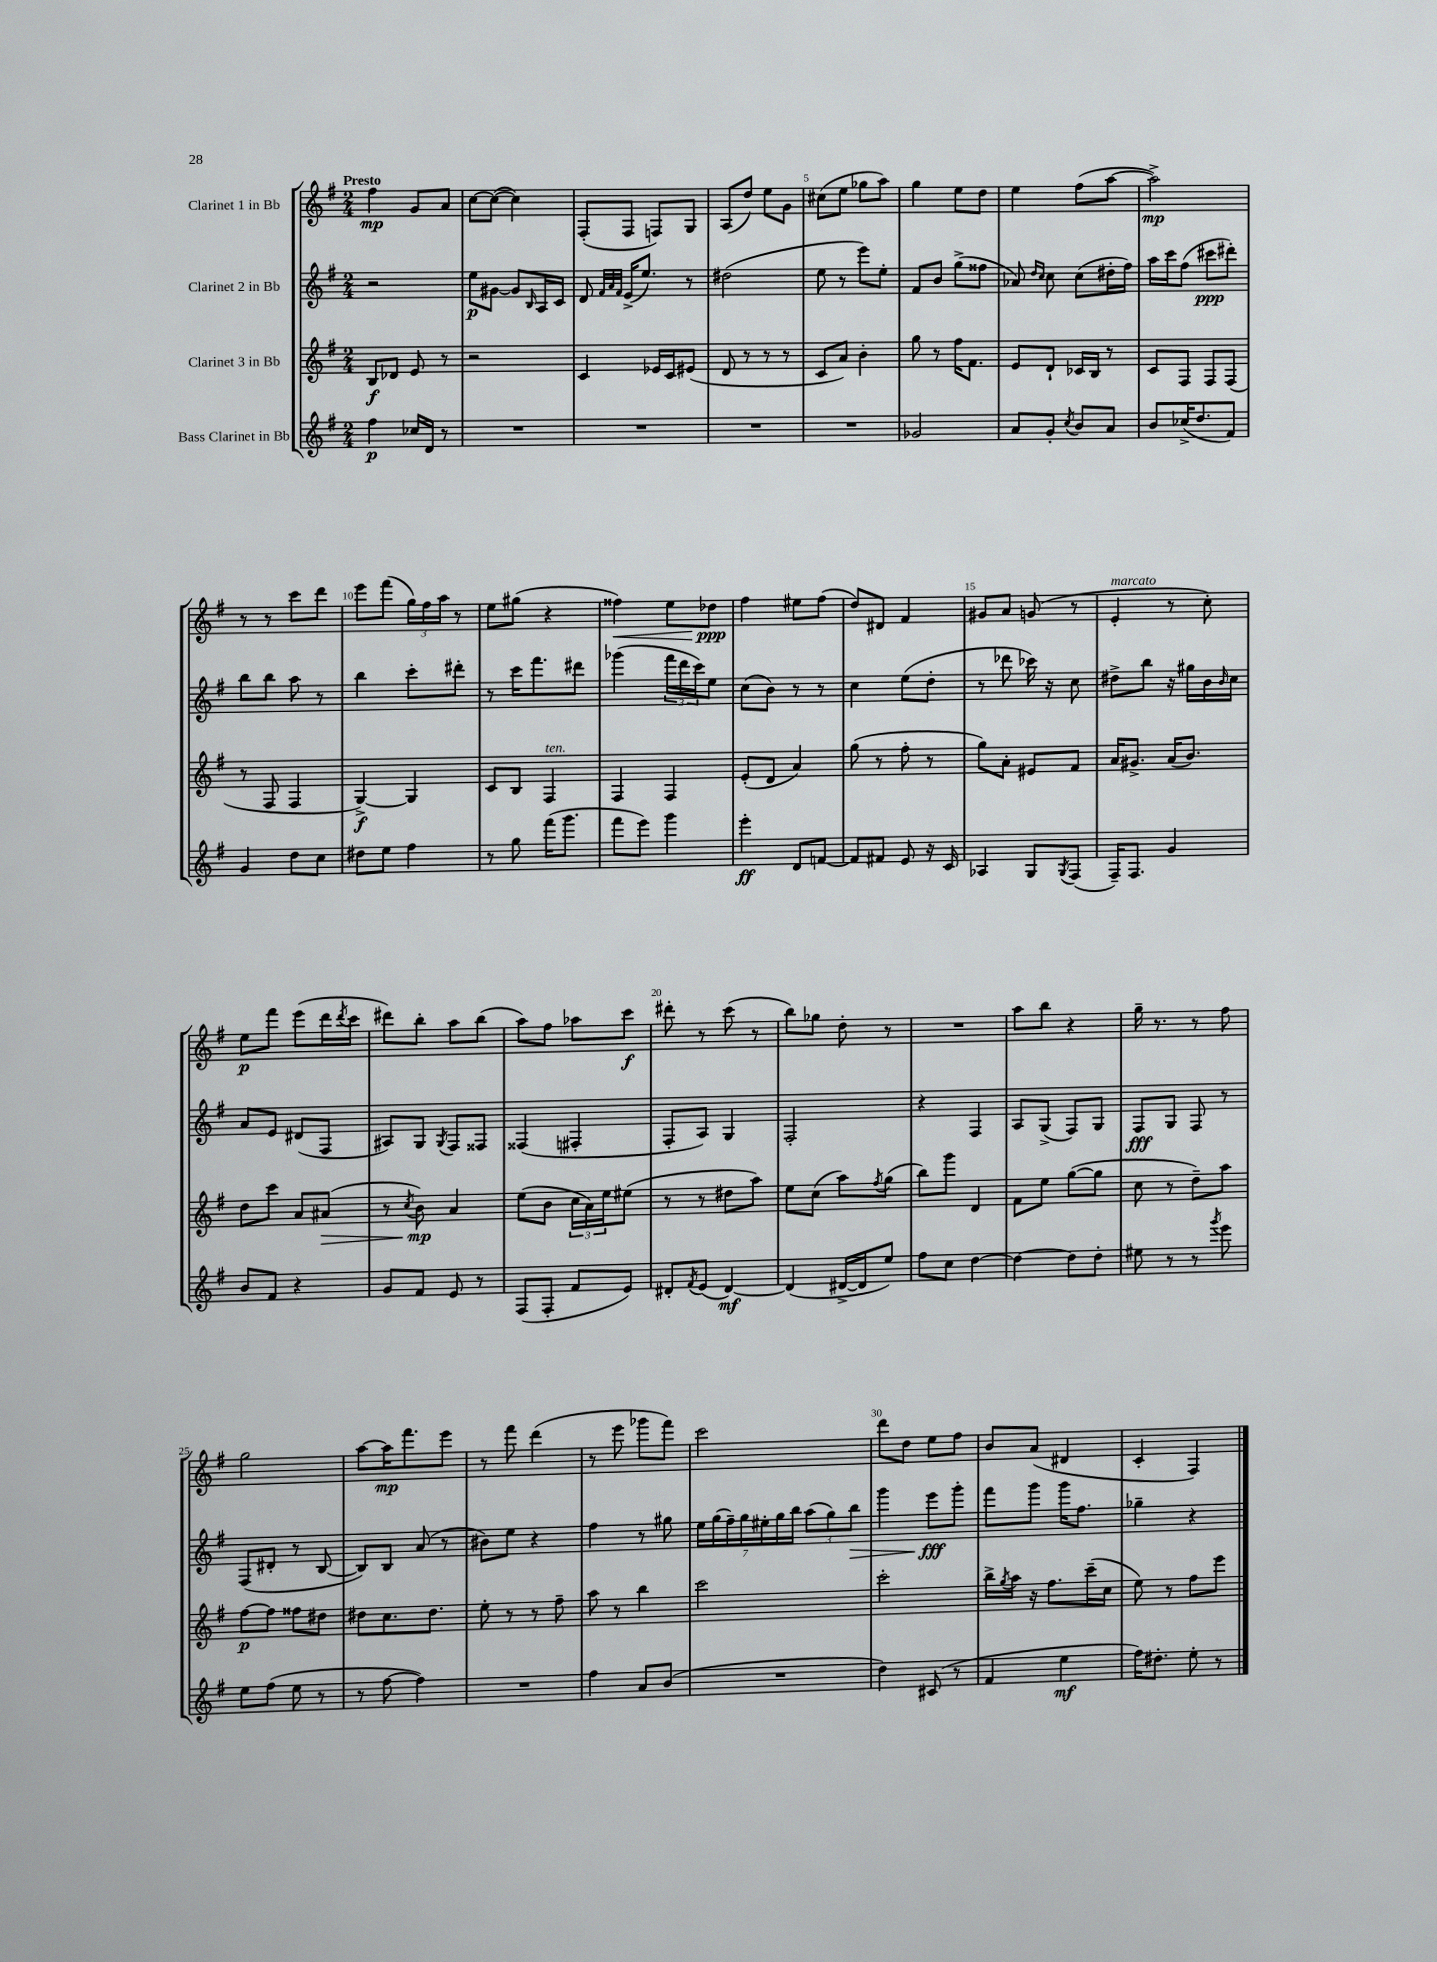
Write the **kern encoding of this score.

**kern	**dynam	**kern	**dynam	**kern	**dynam	**kern	**dynam
*part4	*part4	*part3	*part3	*part2	*part2	*part1	*part1
*staff4	*staff4	*staff3	*staff3	*staff2	*staff2	*staff1	*staff1
*I"Bass Clarinet in Bb	*	*I"Clarinet 3 in Bb	*	*I"Clarinet 2 in Bb	*	*I"Clarinet 1 in Bb	*
*clefG2	*	*clefG2	*	*clefG2	*	*clefG2	*
*k[f#]	*	*k[f#]	*	*k[f#]	*	*k[f#]	*
*M2/4	*	*M2/4	*	*M2/4	*	*M2/4	*
=1	=1	=1	=1	=1	=1	=1	=1
!	!	!	!	!	!	!LO:TX:a:B:t=Presto	!
4ff#\	p	8B/L	f	2r	.	4ff#\	mp
.	.	8d-X/J	.	.	.	.	.
16cc-X/LL	.	8e/	.	.	.	8g/L	.
16d/JJ	.	.	.	.	.	.	.
8r	.	8r	.	.	.	8a/J	.
=2	=2	=2	=2	=2	=2	=2	=2
2r	.	2r	.	8ee\L	p	[8cc\L	.
.	.	.	.	[8g#X\J	.	(8cc\J_	.
.	.	.	.	8g#/L]	.	4cc\])	.
.	.	.	.	16qqB/	.	.	.
.	.	.	.	16A/L	.	.	.
.	.	.	.	16c/JJ	.	.	.
=3	=3	=3	=3	=3	=3	=3	=3
2r	.	4c/	.	8d/	.	(8F#'/L	.
.	.	.	.	32qqf#/LLL	.	.	.
.	.	.	.	32qqa/	.	.	.
.	.	.	.	32qqf#/JJJ	.	.	.
.	.	.	.	(16e^/KL	.	8F#/J	.
.	.	.	.	8.ee/J)	.	.	.
.	.	16e-X/LL	.	.	.	8Fn/L)	.
.	.	16c/J	.	.	.	.	.
.	.	(8e#X/J	.	8r	.	8G/J	.
=4	=4	=4	=4	=4	=4	=4	=4
2r	.	8d/	.	(2dd#X\	.	(8A/L	.
.	.	8r	.	.	.	8dd/J)	.
.	.	8r	.	.	.	8ee\L	.
.	.	8r	.	.	.	8g\J	.
=5	=5	=5	=5	=5	=5	=5	=5
2r	.	8c/L	.	8ee\	.	(8cc#X\L	.
.	.	8a/J)	.	8r	.	8ee\J	.
.	.	4b'\	.	8eee\L)	.	8gg-X\L	.
.	.	.	.	8ee'\J	.	8aa\J)	.
=6	=6	=6	=6	=6	=6	=6	=6
2g-X/	.	8gg\	.	8f#/L	.	4gg\	.
.	.	8r	.	8b/J	.	.	.
.	.	16ff#\KL	.	(8gg^\L	.	8ee\L	.
.	.	8.f#\J	.	.	.	.	.
.	.	.	.	8ff##X\J	.	8dd\J	.
=7	=7	=7	=7	=7	=7	=7	=7
8a/L	.	8e/L	.	8a-X/)	.	4ee\	.
.	.	.	.	16qqdd/LL	.	.	.
.	.	.	.	16qqcc/JJ	.	.	.
8g'/J	.	8d`/J	.	8cc\	.	.	.
8qcc/	.	.	.	.	.	.	.
8b/L	.	16c-X/LL	.	(8cc\L	.	(8ff#\L	.
.	.	16B/JJ	.	.	.	.	.
8a/J	.	8r	.	16dd#X'\L	.	[8aa\J	.
.	.	.	.	16ff#\JJ)	.	.	.
=8	=8	=8	=8	=8	=8	=8	=8
8b/L	.	8c/L	.	16aa\LL	.	2aa^\])	mp
.	.	.	.	16ccc\J	.	.	.
(16cc-X^/K	.	8F#/J	.	(8ff#\J	.	.	.
8.dd/	.	.	.	.	.	.	.
.	.	8F#/L	.	8ccc#X\L	ppp	.	.
8f#/J)	.	(8F#/J	.	8ddd#X'\J)	.	.	.
!!LO:LB:g=z
=9	=9	=9	=9	=9	=9	=9	=9
4g/	.	8r	.	8bb\L	.	8r	.
.	.	8F#/	.	8bb\J	.	8r	.
8dd\L	.	4F#/	.	8aa\	.	8ccc\L	.
8cc\J	.	.	.	8r	.	8ddd\J	.
=10	=10	=10	=10	=10	=10	=10	=10
8dd#X\L	.	[4G^/)	f	4bb\	.	8eee\L	.
8ee\J	.	.	.	.	.	(8fff#\J	.
4ff#\	.	4G/]	.	8ccc'\L	.	24gg\LL)	.
.	.	.	.	.	.	24ff#\	.
.	.	.	.	.	.	24aa\JJ	.
.	.	.	.	8ddd#X'\J	.	8r	.
=11	=11	=11	=11	=11	=11	=11	=11
8r	.	8c/L	.	8r	.	8ee\L	.
8gg\	.	8B/J	.	16ccc\KL	.	(8gg#X\J	.
.	.	.	.	8.fff#\	.	.	.
!	!	!LO:TX:a:i:t=ten.	!	!	!	!	!
(16fff#\KL	.	4F#/	.	.	.	4r	.
8.ggg\J	.	.	.	.	.	.	.
.	.	.	.	8ddd#X\J	.	.	.
=12	=12	=12	=12	=12	=12	=12	=12
!	!	!	!	!	!	!	!LO:HP:b
8fff#\L	.	4F#/	.	(4ggg-X\	.	4ff##X\)	<
8eee\J)	.	.	.	.	.	.	.
4ggg\	.	4F#/	.	24fff#\LL	.	8ee\L	.
.	.	.	.	24ddd\	.	.	.
.	.	.	.	24ccc\J)	.	.	.
.	.	.	.	8ee\J	.	8dd-X\J	ppp
.	.	.	.	.	.	.	[
=13	=13	=13	=13	=13	=13	=13	=13
4eee'\	ff	(8e'/L	.	(8cc\L	.	4ff#\	.
.	.	8d/J	.	8b\J)	.	.	.
8d/L	.	4a/)	.	8r	.	8ee#X\L	.
[8fn/J	.	.	.	8r	.	(8ff#\J	.
=14	=14	=14	=14	=14	=14	=14	=14
8f/L]	.	(8gg\	.	4cc\	.	8dd/L)	.
8f#X/J	.	8r	.	.	.	8d#X/J	.
8e/	.	8ff#'\	.	(8ee\L	.	4f#/	.
16r	.	8r	.	8dd'\J	.	.	.
16c/	.	.	.	.	.	.	.
=15	=15	=15	=15	=15	=15	=15	=15
4A-X/	.	8gg\L)	.	8r	.	8g#X/L	.
.	.	8a'\J	.	8ddd-X\	.	8a/J	.
8G/L	.	8e#X/L	.	16ccc-X\)	.	(8gn/	.
.	.	.	.	16r	.	.	.
8qG/	.	.	.	.	.	.	.
(8F#/J	.	8f#/J	.	8cc\	.	8r	.
=16	=16	=16	=16	=16	=16	=16	=16
!	!	!	!	!	!	!LO:TX:a:i:t=marcato	!
16F#~/KL)	.	16a/KL	.	8dd#X^\L	.	4e'/	.
8.F#/J	.	8.g#X^/J	.	.	.	.	.
.	.	.	.	8bb\J	.	.	.
4g/	.	(16a/KL	.	16r	.	8r	.
.	.	8.b/J)	.	16gg#X\LL	.	.	.
.	.	.	.	16b\	.	8cc'\)	.
.	.	.	.	16qqb/	.	.	.
.	.	.	.	16cc\JJ	.	.	.
!!LO:LB:g=z
=17	=17	=17	=17	=17	=17	=17	=17
8b/L	.	8dd\L	.	8a/L	.	8ee\L	p
8f#/J	.	8ccc\J	.	8e/J	.	8fff#\J	.
4r	.	8a/L	.	(8d#X/L	.	(8eee\L	.
!	!	!	!LO:HP:b	!	!	!	!
.	.	(8a#X/J	>	8F#/J	.	16ddd\L	.
.	.	.	.	.	.	8qddd/	.
.	.	.	.	.	.	16ccc\JJ	.
=18	=18	=18	=18	=18	=18	=18	=18
8g/L	.	8r	.	8A#X/L)	.	8ddd#X\L)	.
.	.	8qcc/	.	.	.	.	.
8f#/J	.	8b\)	mp	8G/J	.	8bb'\J	.
.	.	.	.	8qG/	.	.	.
8e/	.	4a/	]	8F#/L	.	8aa\L	.
8r	.	.	.	8F##X/J	.	(8bb\J	.
=19	=19	=19	=19	=19	=19	=19	=19
(8F#/L	.	(8ee\L	.	(4F##X/	.	8aa\L)	.
8F#'/J	.	8b\J	.	.	.	8ff#\J	.
8f#/L	.	24cc\LL	.	4F#X'/	.	8aa-X\L	.
.	.	24a\)	.	.	.	.	.
.	.	24ee\J	.	.	.	.	.
8e/J)	.	(8ee#X\J	.	.	.	8ccc\J	f
=20	=20	=20	=20	=20	=20	=20	=20
8d#X'/L	.	8r	.	8F#'/L	.	8ddd#X'\	.
8qf#/	.	.	.	.	.	.	.
(8e/J	.	8r	.	8A/J)	.	8r	.
[4d#/)	mf	8dd#X\L	.	4G/	.	(8ccc\	.
.	.	8aa\J)	.	.	.	8r	.
=21	=21	=21	=21	=21	=21	=21	=21
(4d#/]	.	8ee\L	.	2F#'/	.	8bb\L)	.
.	.	(8cc\J	.	.	.	8gg-X\J	.
[16d#X^/LL	.	8aa\L)	.	.	.	8dd'\	.
16d#/J]	.	.	.	.	.	.	.
.	.	8qff#/	.	.	.	.	.
8ee/J)	.	(8gg\J	.	.	.	8r	.
=22	=22	=22	=22	=22	=22	=22	=22
8ff#\L	.	8bb\L)	.	4r	.	2r	.
8cc\J	.	8ggg\J	.	.	.	.	.
[4dd\	.	4d/	.	4F#/	.	.	.
=23	=23	=23	=23	=23	=23	=23	=23
4dd\_	.	8f#\L	.	8A/L	.	8aa\L	.
.	.	8ee\J	.	(8G^/J	.	8bb\J	.
8dd\L]	.	([8gg\L	.	8F#/L)	.	4r	.
8dd'\J	.	8gg\J]	.	8G/J	.	.	.
=24	=24	=24	=24	=24	=24	=24	=24
8ee#X\	.	8cc\	.	8F#/L	fff	16gg~\	.
.	.	.	.	.	.	8.r	.
8r	.	8r	.	8G/J	.	.	.
8r	.	8dd~\L)	.	8F#/	.	8r	.
8qggg/	.	.	.	.	.	.	.
8eee\	.	8aa\J	.	8r	.	8ff#\	.
!!LO:LB:g=z
=25	=25	=25	=25	=25	=25	=25	=25
8ee\L	.	[8ff#\L	p	(8F#/L	.	2gg\	.
(8ff#\J	.	8ff#\J]	.	8d#X'/J	.	.	.
8ee\	.	8ff##X\L	.	8r	.	.	.
8r	.	8dd#X\J	.	[8B/	.	.	.
=26	=26	=26	=26	=26	=26	=26	=26
8r	.	8dd#X\L	.	8B/L])	.	[8aa\L	.
[8ff#\	.	8.cc\	.	8B/J	.	16aa\K]	mp
.	.	.	.	.	.	8.fff#\	.
4ff#\])	.	.	.	(8a/	.	.	.
.	.	8.dd#\J	.	.	.	.	.
.	.	.	.	8r	.	8eee\J	.
=27	=27	=27	=27	=27	=27	=27	=27
2r	.	8ee'\	.	8b#X\L)	.	8r	.
.	.	8r	.	8ee\J	.	8fff#\	.
.	.	8r	.	4r	.	(4ddd\	.
.	.	8ff#~\	.	.	.	.	.
=28	=28	=28	=28	=28	=28	=28	=28
4ff#\	.	8aa\	.	4ff#\	.	8r	.
.	.	8r	.	.	.	8eee\	.
8a/L	.	4bb\	.	8r	.	8ggg-X\L	.
(8b/J	.	.	.	8gg#X\	.	8fff#\J)	.
=29	=29	=29	=29	=29	=29	=29	=29
2r	.	2ccc\	.	28ee\LL	.	2ccc\	.
.	.	.	.	(28gg\	.	.	.
.	.	.	.	28ff#~\)	.	.	.
.	.	.	.	28gg\	.	.	.
.	.	.	.	28ee#X'\	.	.	.
.	.	.	.	28gg\	.	.	.
.	.	.	.	28bb\JJ	.	.	.
.	.	.	.	(12aa\L	.	.	.
.	.	.	.	12gg\)	.	.	.
!	!	!	!	!	!LO:HP:b	!	!
.	.	.	.	12bb\J	>	.	.
=30	=30	=30	=30	=30	=30	=30	=30
4dd\)	.	2ccc'\	.	4ggg\	.	8ddd\L	.
.	.	.	.	.	.	8dd\J	.
(8c#X/	.	.	.	8eee\L	fff	8ee\L	.
8r	.	.	.	8ggg'\J	]	8ff#\J	.
=31	=31	=31	=31	=31	=31	=31	=31
4f#/	.	16bb^\LL	.	8fff#\L	.	8b/L	.
.	.	8qgg/	.	.	.	.	.
.	.	16aa\JJ	.	.	.	.	.
.	.	16r	.	8ggg\J	.	(8a/J	.
.	.	8.ff#\L	.	.	.	.	.
4ee\	mf	.	.	16ggg\KL	.	4d#X/	.
.	.	.	.	8.ff#\J	.	.	.
.	.	(16ccc~\L	.	.	.	.	.
.	.	16cc\JJ	.	.	.	.	.
=32	=32	=32	=32	=32	=32	=32	=32
16ff#\KL)	.	8ee\)	.	4gg-X~\	.	4c'/	.
8.dd#X'\J	.	.	.	.	.	.	.
.	.	8r	.	.	.	.	.
8ee'\	.	8ff#\L	.	4r	.	4F#/)	.
8r	.	8eee\J	.	.	.	.	.
==	==	==	==	==	==	==	==
*-	*-	*-	*-	*-	*-	*-	*-
